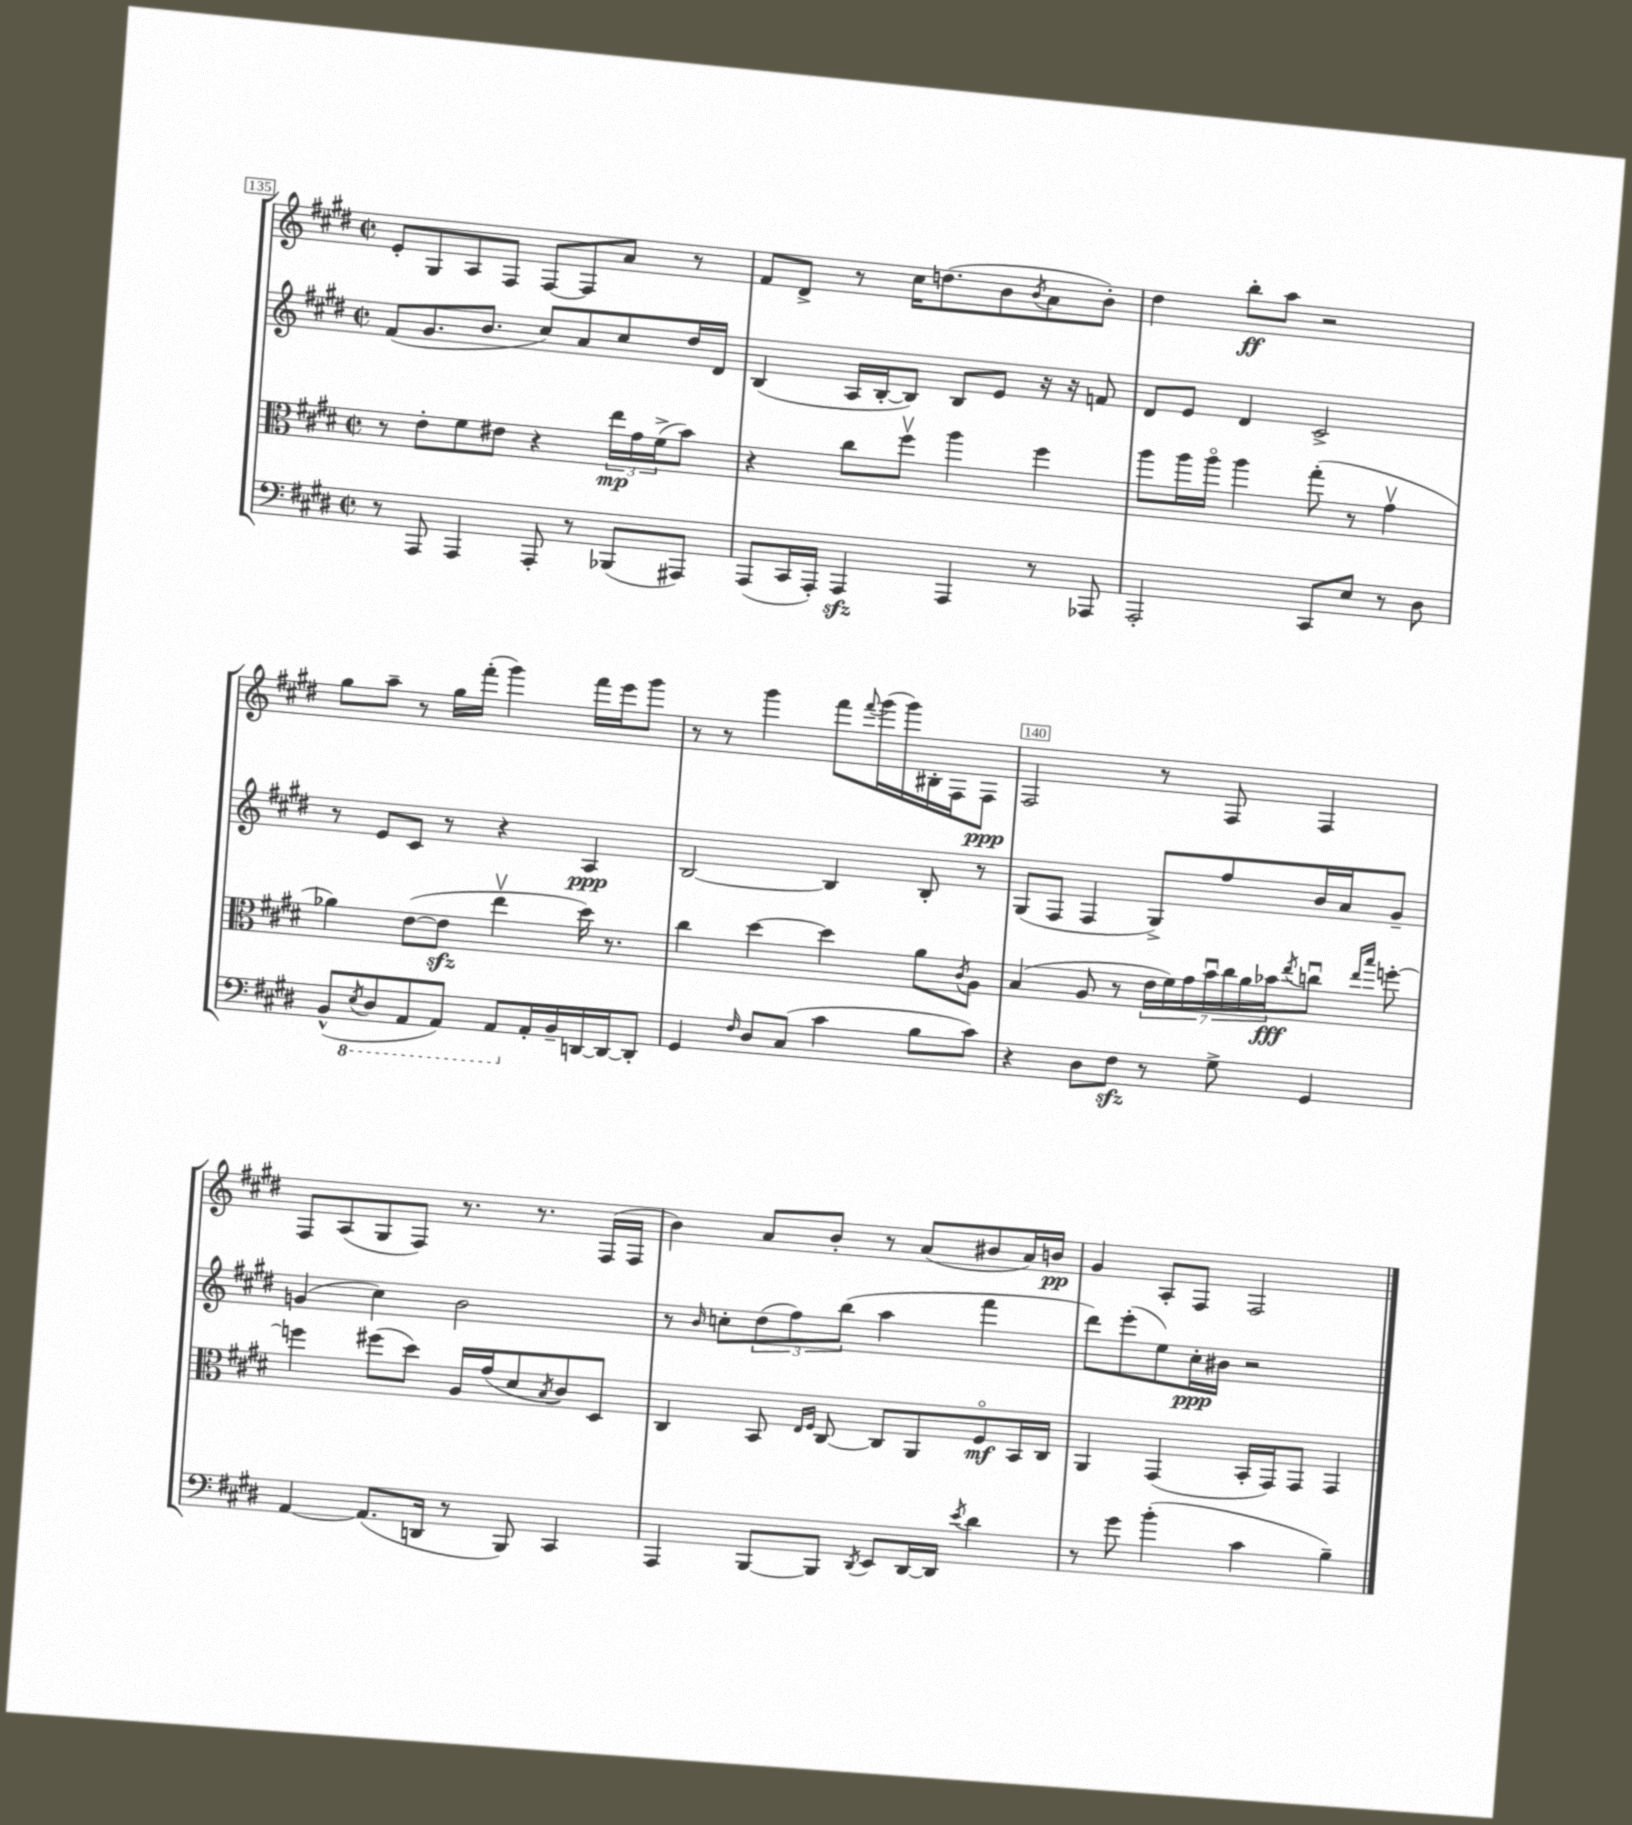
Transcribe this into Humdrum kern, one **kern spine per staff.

**kern	**kern	**kern	**kern
*staff4	*staff3	*staff2	*staff1
*clefF4	*clefC3	*clefG2	*clefG2
*k[f#c#g#d#]	*k[f#c#g#d#]	*k[f#c#g#d#]	*k[f#c#g#d#]
*M2/2	*M2/2	*M2/2	*M2/2
*met(c|)	*met(c|)	*met(c|)	*met(c|)
8r	8r	(8f#	8e'
8AAA	8e'	8.g#	8G#
4AAA	8f#	.	8A
.	.	8.b	.
.	8e#	.	8F#
8AAA'	4r	8cc#)	[8F#
8r	.	8a	8F#]
(8BBB-	24ee	8cc#	8a
.	24g#	.	.
.	(24f#^	.	.
8AAA#)	8b)	16dd#	8r
.	.	16d#	.
=	=	=	=
(8AAA	4r	(4B	8f#
16CC#	.	.	8d#^
16AAA')	.	.	.
4AAA	8cc#	16A	8r
.	.	[16B'	.
.	8ff#v	8B])	16cc#
.	.	.	(8.dd
4AAA	4aa	8B	.
.	.	8e	8b
.	.	.	8qb
8r	4ff#	16r	8a
.	.	16r	.
8AAA-	.	8f	8b')
=	=	=	=
2AAA'	8aa	8d#	4dd#
.	16aa	8e	.
.	16aao	.	.
.	4aa	4d#	8bb'
.	.	.	8aa
8CC#	(8gg#'	2c#^	2r
8E	8r	.	.
8r	4g#v	.	.
8D#	.	.	.
=	=	=	=
(8BB^^	4a-)	8r	8gg#
8qEE	.	.	.
8DD#	.	8e	8aa~
8AAA	([8e	8c#	8r
8AAA)	8e]	8r	16gg#
.	.	.	(16fff#'
8AAA	4eev	4r	4ggg#)
16AA'	.	.	.
16BB~	.	.	.
[16DD	16dd#)	4A	16fff#
16DD_	8.r	.	16eee
8DD']	.	.	8ggg#
=	=	=	=
4GG#	4cc#	[2B	8r
.	.	.	8r
16qqF#	.	.	.
8D#	[4dd#	.	4ggg#
(8C#	.	.	.
4c#	4dd#]	4B]	8fff#
.	.	.	8qqfff#
.	.	.	(16ggg#
.	.	.	16ggg#)
8B	8a	8B'	16B#'
.	.	.	16F#
.	8qc#	.	.
8c#)	8A	8r	8F#
=	=	=	=
4r	(4B	(8G#	2F#
.	.	8F#	.
8D#	8A	4F#	.
8F#	8r	.	.
8r	28e	8G#^)	8r
.	28f#)	.	.
.	28g#	.	.
.	28bu	.	.
8G#^	.	8ff#	8F#
.	28cc#	.	.
.	28a	.	.
.	28b-	.	.
.	8qee	.	.
4GG#	8ccu	16b	4F#
.	.	16a	.
.	16qqee	.	.
.	16qqbb	.	.
.	[8ff'	8g#~	.
=	=	=	=
[4AA	4ff]	(4g	8F#
.	.	.	(8A
(8.AA]	(8ff#	4cc#)	8G#
.	8dd#)	.	8F#)
16DD	.	.	.
8r	16A	2b	8.r
.	(16g#	.	.
8BBB)	8d#	.	.
.	.	.	8.r
.	8qB	.	.
4CC#	8c#)	.	.
.	8D#	.	(16F#
.	.	.	16F#
=	=	=	=
4AAA	4C#	8r	4b)
.	.	16qqb	.
.	.	8cc'	.
[8BBB	8BB	(12dd#	8a
.	.	12ff#)	.
.	16qqE	.	.
.	16qqF#	.	.
8BBB]	[8C#	.	8b'
.	.	(12bb	.
8qDD#	.	.	.
8EE	8C#]	4aa	8r
[16DD#	8AA	.	(8a
16DD#]	.	.	.
8qe	.	.	.
4d#	8F#o	4fff#	8b#
.	16BB	.	16a)
.	16C#	.	16b
=	=	=	=
8r	4AA	8ddd#)	4g#
8g#	.	(8eee'	.
(4b'	(4GG#	8ee)	8A'
.	.	16cc#'	8F#
.	.	16b#	.
4c#	16BB'	2r	2F#
.	16GG#)	.	.
.	8GG#	.	.
4B~)	4GG#	.	.
==	==	==	==
*-	*-	*-	*-
